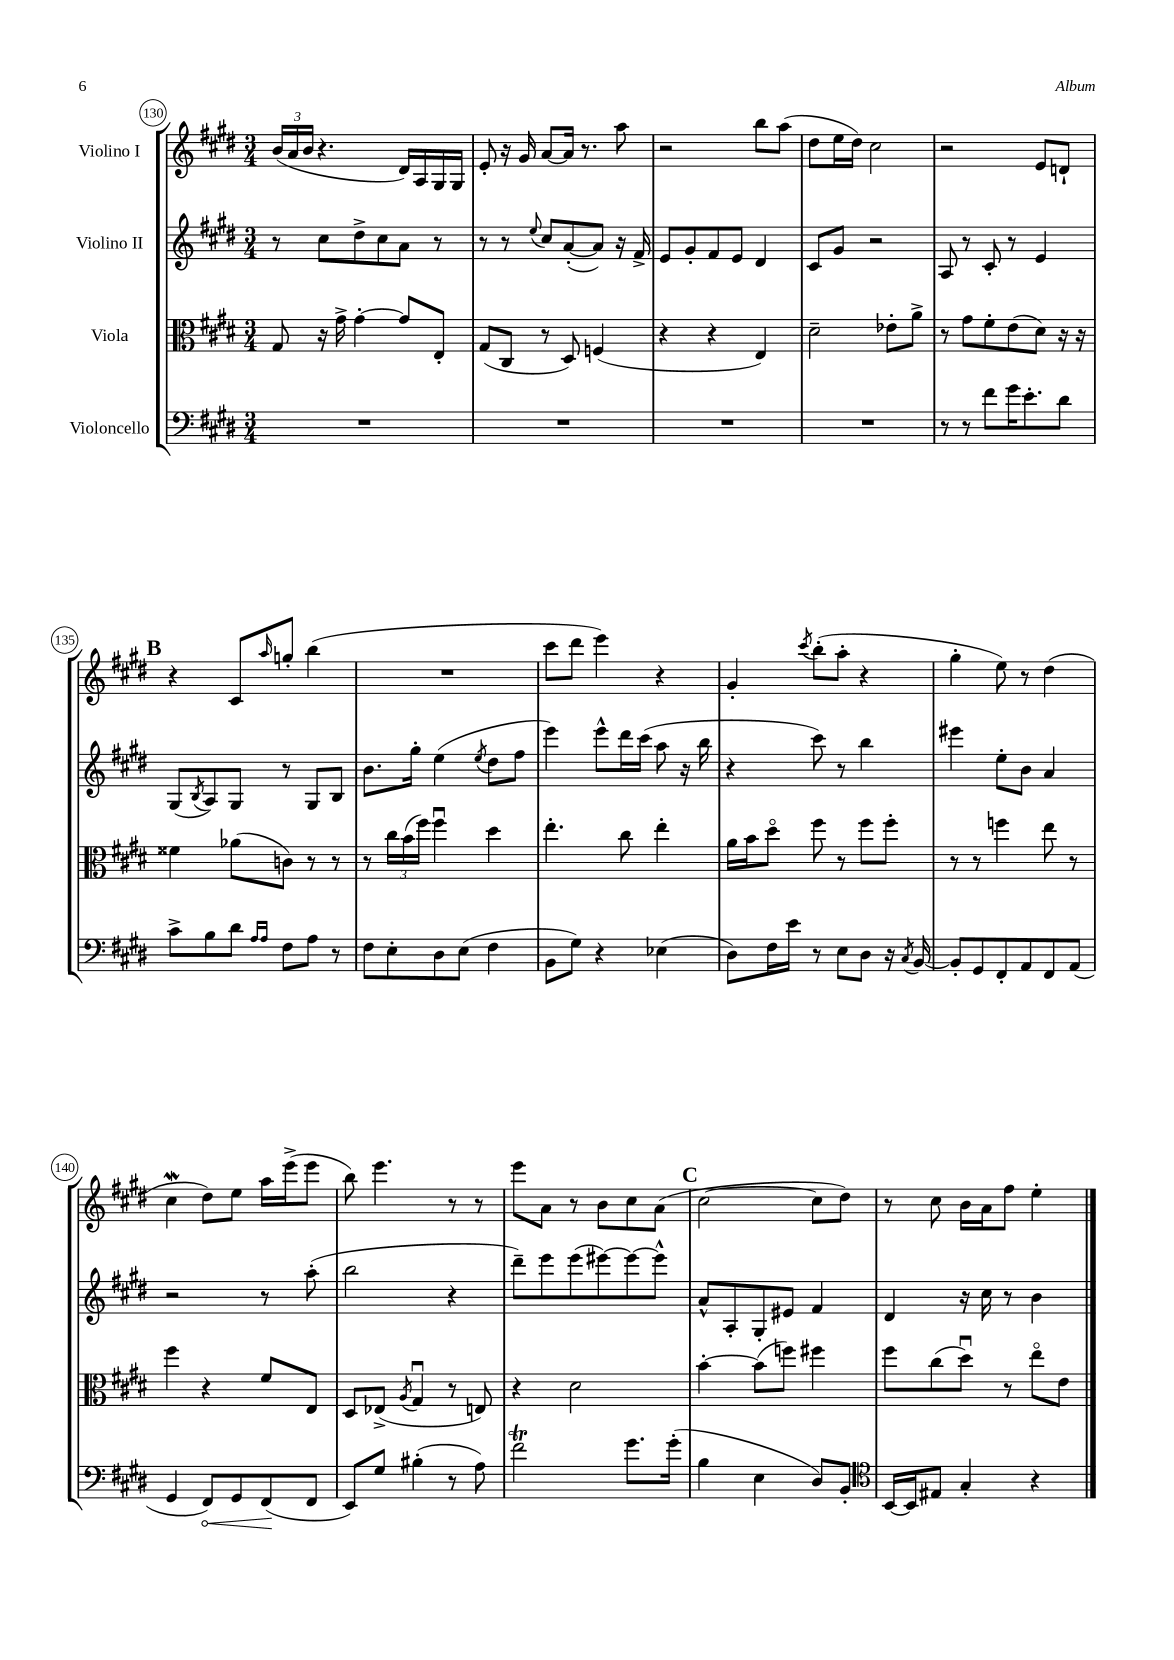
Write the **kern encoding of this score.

**kern	**kern	**kern	**kern
*staff4	*staff3	*staff2	*staff1
*clefF4	*clefC3	*clefG2	*clefG2
*k[f#c#g#d#]	*k[f#c#g#d#]	*k[f#c#g#d#]	*k[f#c#g#d#]
*M3/4	*M3/4	*M3/4	*M3/4
2.r	8G#	8r	(24b
.	.	.	24a
.	.	.	24b
.	16r	8cc#	4.r
.	16g#^	.	.
.	[4g#'	8dd#^	.
.	.	8cc#	.
.	8g#]	8a	16d#)
.	.	.	16A
.	8E'	8r	16G#
.	.	.	16G#
=	=	=	=
2.r	(8G#	8r	8e'
.	8C#	8r	16r
.	.	.	16g#
.	.	8qqee	.
.	8r	8cc#	[8a
.	8D#)	([8a'	16a]
.	.	.	8.r
.	(4F	8a])	.
.	.	16r	8aa
.	.	16f#^	.
=	=	=	=
2.r	4r	8e	2r
.	.	8g#'	.
.	4r	8f#	.
.	.	8e	.
.	4E)	4d#	8bb
.	.	.	(8aa
=	=	=	=
2.r	2d#~	8c#	8dd#
.	.	8g#	16ee
.	.	.	16dd#)
.	.	2r	2cc#
.	8e-'	.	.
.	8a^	.	.
=	=	=	=
8r	8r	8A	2r
8r	8g#	8r	.
8f#	8f#'	8c#'	.
16g#	(8e	8r	.
8.e'	.	.	.
.	8d#)	4e	8e
8d#	16r	.	8d`
.	16r	.	.
=	=	=	=
8c#^	4f##	(8G#	4r
.	.	8qB	.
8B	.	8A)	.
8d#	(8a-	8G#	8c#
16qqA	.	.	.
16qqA	.	.	16qqaa
8F#	8c)	8r	8gg'
8A	8r	8G#	(4bb
8r	8r	8B	.
=	=	=	=
8F#	8r	8.b	2.r
8E'	24cc#	.	.
.	(24b	.	.
.	.	16gg#'	.
.	24ff#)	.	.
8D#	4ff#u	(4ee	.
(8E	.	.	.
.	.	8qee	.
4F#	4dd#	8dd#	.
.	.	8ff#	.
=	=	=	=
8BB	4.ee'	4eee)	8ccc#
8G#)	.	.	8ddd#
4r	.	8eee^^	4eee)
.	8cc#	16ddd#	.
.	.	(16ccc#	.
(4E-	4ee'	8aa	4r
.	.	16r	.
.	.	16bb	.
=	=	=	=
8D#)	16a	4r	4g#'
.	16b	.	.
16F#	8dd#o	.	.
16e	.	.	.
.	.	.	8qccc#
8r	8ff#	8ccc#)	(8bb'
8E	8r	8r	8aa'
8D#	8ff#	4bb	4r
16r	8ff#'	.	.
8qC#	.	.	.
[16BB	.	.	.
=	=	=	=
8BB']	8r	4eee#	4gg#'
8GG#	8r	.	.
8FF#'	4ff	8ee'	8ee)
8AA	.	8b	8r
8FF#	8ee	4a	(4dd#
(8AA	8r	.	.
=	=	=	=
4GG#	4ff#	2r	4cc#
8FF#)	4r	.	8dd#)
8GG#	.	.	8ee
(8FF#	8f#	8r	16aa
.	.	.	(16eee^
8FF#	8E	(8aa'	8eee
=	=	=	=
8EE)	8D#	2bb	8bb)
8G#	(8E-^	.	4.eee
.	8qA	.	.
(4B#'	4G#u	.	.
8r	8r	4r	8r
8A)	8E)	.	8r
=	=	=	=
2f#	4r	8ddd#~)	8eee
.	.	8eee	8a
.	2d#	(8eee	8r
.	.	[8eee#)	8b
8.g#	.	8eee#_	8cc#
.	.	8eee#^^]	(8a
(16g#'	.	.	.
=	=	=	=
4B	[4b'	8a^^	[2cc#
.	.	8A'	.
4E	(8b]	8G#'	.
.	8ff)	8e#	.
8D#)	4ff#	4f#	8cc#]
8BB'	.	.	8dd#)
=	=	=	=
*clefC4	*	*	*
[16BB	8ff#	4d#	8r
16BB]	.	.	.
8E#	(8cc#	.	8cc#
4G#'	8dd#u)	16r	16b
.	.	16cc#	16a
.	8r	8r	8ff#
4r	8eeo	4b	4ee'
.	8e	.	.
==	==	==	==
*-	*-	*-	*-
